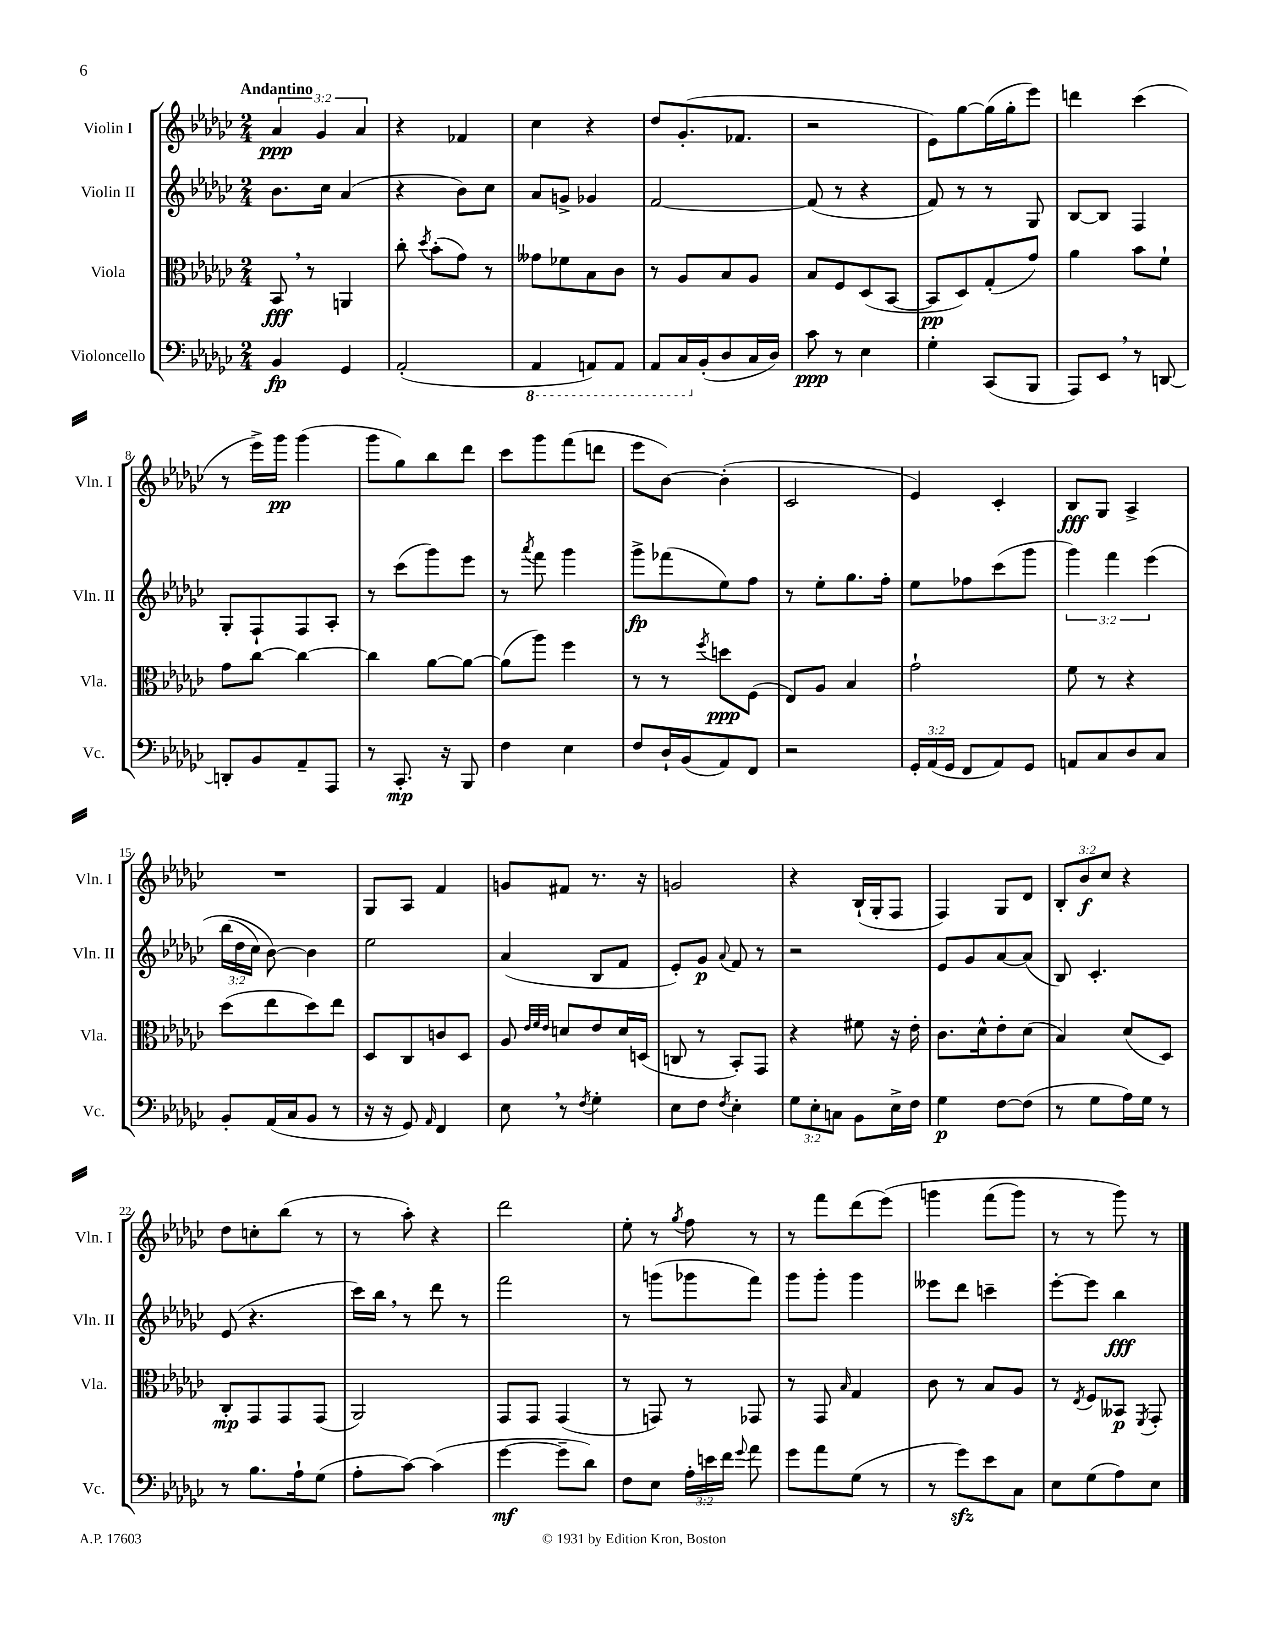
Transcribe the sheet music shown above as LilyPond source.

<<
\new StaffGroup <<
\new Staff = "s0" \with { instrumentName = "Violin I" shortInstrumentName = "Vln. I" } {
    \clef treble \key ges \major \numericTimeSignature \time 2/4 \override Staff.TupletNumber.text = #tuplet-number::calc-fraction-text \tempo "Andantino"
    \autoBeamOff \tuplet 3/2 { aes'4\ppp ges'4 aes'4 } |
    r4 fes'4 |
    ces''4 r4 |
    des''8[ ges'8.-.( fes'8.] |
    r2 |
    ees'8[) ges''8~ ges''16( ges''16-. ees'''8]) |
    d'''4 ces'''4( |
    r8 ees'''16[->) ges'''16]\pp ges'''4( |
    ges'''8[ ges''8) bes''8 des'''8] |
    ces'''8[ ges'''8 f'''8( d'''8] |
    ees'''8[ bes'8]~) bes'4-.( |
    ces'2 |
    ees'4) ces'4-. |
    bes8[\fff ges8] aes4-> |
    R2 |
    ges8[ aes8] f'4 |
    g'8[ fis'8] r8. r16 |
    g'2 |
    r4 bes16[-!( ges16-. f8] |
    f4) ges8[ des'8] |
    \tuplet 3/2 { bes8[-. bes'8\f ces''8] } r4 |
    des''8[ c''8-. bes''8]( r8 |
    r8 aes''8-.) r4 |
    des'''2 |
    ees''8-. r8 \acciaccatura { ges''8 } f''8 r8 |
    r8 f'''8[ des'''8( ees'''8])\( |
    g'''4 f'''8[( g'''8]) |
    r8 r8 ges'''8\) r8 \bar "|." |
}
\new Staff = "s1" \with { instrumentName = "Violin II" shortInstrumentName = "Vln. II" } {
    \clef treble \key ges \major \numericTimeSignature \time 2/4 \override Staff.TupletNumber.text = #tuplet-number::calc-fraction-text
    \autoBeamOff bes'8.[ ces''16] aes'4( |
    r4 bes'8[) ces''8] |
    aes'8[ g'8]-> ges'4 |
    f'2~ |
    f'8( r8 r4 |
    f'8) r8 r8 ges8 |
    bes8[~ bes8] f4 |
    ges8[-. f8-! f8 aes8]-. |
    r8 ces'''8[( ges'''8) ees'''8] |
    r8 \acciaccatura { aes'''8 } f'''8 ges'''4 |
    ges'''8[->\fp fes'''8( ees''8) f''8] |
    r8 ees''8[-. ges''8. f''16]-. |
    ees''8[ fes''8 ces'''8( ges'''8] |
    \tuplet 3/2 { ges'''4) f'''4 ees'''4\( } |
    \tuplet 3/2 { bes''16[( des''16 ces''16]) } bes'8~\) bes'4 |
    ees''2 |
    aes'4( bes8[ f'8] |
    ees'8[-.) ges'8]\p \appoggiatura { aes'8 } f'8 r8 |
    r2 |
    ees'8[ ges'8 aes'8~ aes'8]( |
    bes8) ces'4.-. |
    ees'8( r4. |
    ces'''16[) bes''16] \breathe r8 des'''8 r8 |
    f'''2 |
    r8 g'''8[( ges'''8 f'''8]) |
    ges'''8[ ges'''8]-. ges'''4 |
    eeses'''8[ des'''8] c'''4-- |
    ees'''8[~-. ees'''8] bes''4\fff \bar "|." |
}
\new Staff = "s2" \with { instrumentName = "Viola" shortInstrumentName = "Vla." } {
    \clef alto \key ges \major \numericTimeSignature \time 2/4
    \autoBeamOff bes,8\fff \breathe r8 a,4 |
    ces''8-. \acciaccatura { des''8 } bes'8[-.( ges'8]) r8 |
    geses'8[ fes'8 bes8 ces'8] |
    r8 aes8[ bes8 aes8] |
    bes8[ f8 des8( bes,8]~ |
    bes,8[\pp des8) ges8-.( ges'8]) |
    aes'4 bes'8[ f'8]-! |
    ges'8[ ces''8]~ ces''4~ |
    ces''4 aes'8[~ aes'8]~ |
    aes'8[( aes''8]) f''4 |
    r8 r8 \acciaccatura { f''8 } d''8[\ppp f8]( |
    ees8[) aes8] bes4 |
    ges'2-! |
    f'8 r8 r4 |
    des''8[( ees''8 des''8) ees''8] |
    des8[ ces8 c'8 des8] |
    aes8 \grace { ees'32[ f'32 ees'32] } d'8[ ees'8 d'16 d16]( |
    c8 r8 bes,8[-.) ges,8] |
    r4 fis'8 r16 ees'16-. |
    ces'8.[ des'16-^ ees'8-. des'8]( |
    bes4) des'8[( des8]) |
    ces8[-.\mp ges,8 ges,8 ges,8]( |
    aes,2) |
    ges,8[ ges,8] ges,4( |
    r8 g,8) r8 ges,8 |
    r8 ges,8 \grace { bes16 } ges4 |
    ces'8 r8 bes8[ aes8] |
    r8 \acciaccatura { ees8 } f8[ beses,8]\p \acciaccatura { f,8 } ges,8-. \bar "|." |
}
\new Staff = "s3" \with { instrumentName = "Violoncello" shortInstrumentName = "Vc." } {
    \clef bass \key ges \major \numericTimeSignature \time 2/4 \override Staff.TupletNumber.text = #tuplet-number::calc-fraction-text
    \autoBeamOff bes,4\fp ges,4 |
    aes,2-.( |
    \ottava #-1 aes,,4 a,,8[) a,,8] |
    aes,,8[ ces,16 \ottava #0 bes,16-.( des8 ces16 des16]) |
    ces'8\ppp r8 ees4 |
    ges4-. ces,8[( bes,,8] |
    aes,,8[) ees,8] \breathe r8 d,8~ |
    d,8[-. bes,8 aes,8-- aes,,8] |
    r8 ces,8.-.\mp r16 bes,,8 |
    f4 ees4 |
    f8[ des16-! bes,16( aes,8) f,8] |
    r2 |
    \tuplet 3/2 { ges,16[-. aes,16( ges,16] } f,8[ aes,8) ges,8] |
    a,8[ ces8 des8 ces8] |
    bes,8[-. aes,16( ces16 bes,8] r8 |
    r16 r16 ges,8) \grace { aes,16 } f,4 |
    ees8 \breathe r8 \acciaccatura { f8 } ges4-. |
    ees8[ f8] \acciaccatura { f8 } ees4-. |
    \tuplet 3/2 { ges8[ ees8-. c8] } bes,8[ ees16-> f16] |
    ges4\p f8[~ f8]( |
    r8 ges8[ aes16) ges16] r8 |
    r8 bes8.[ aes16-! ges8]( |
    aes8[-. ces'8]~) ces'4( |
    ges'4~\mf ges'8[-- des'8]) |
    f8[ ees8] \tuplet 3/2 { aes16[-. e'16 f'16] } \appoggiatura { ges'8 } aes'8 |
    ges'8[ aes'8 ges8]( r8 |
    r8 ges'8[\sfz) ees'8 ces8] |
    ees8[ ges8( aes8) ees8] \bar "|." |
}
>>
>>
